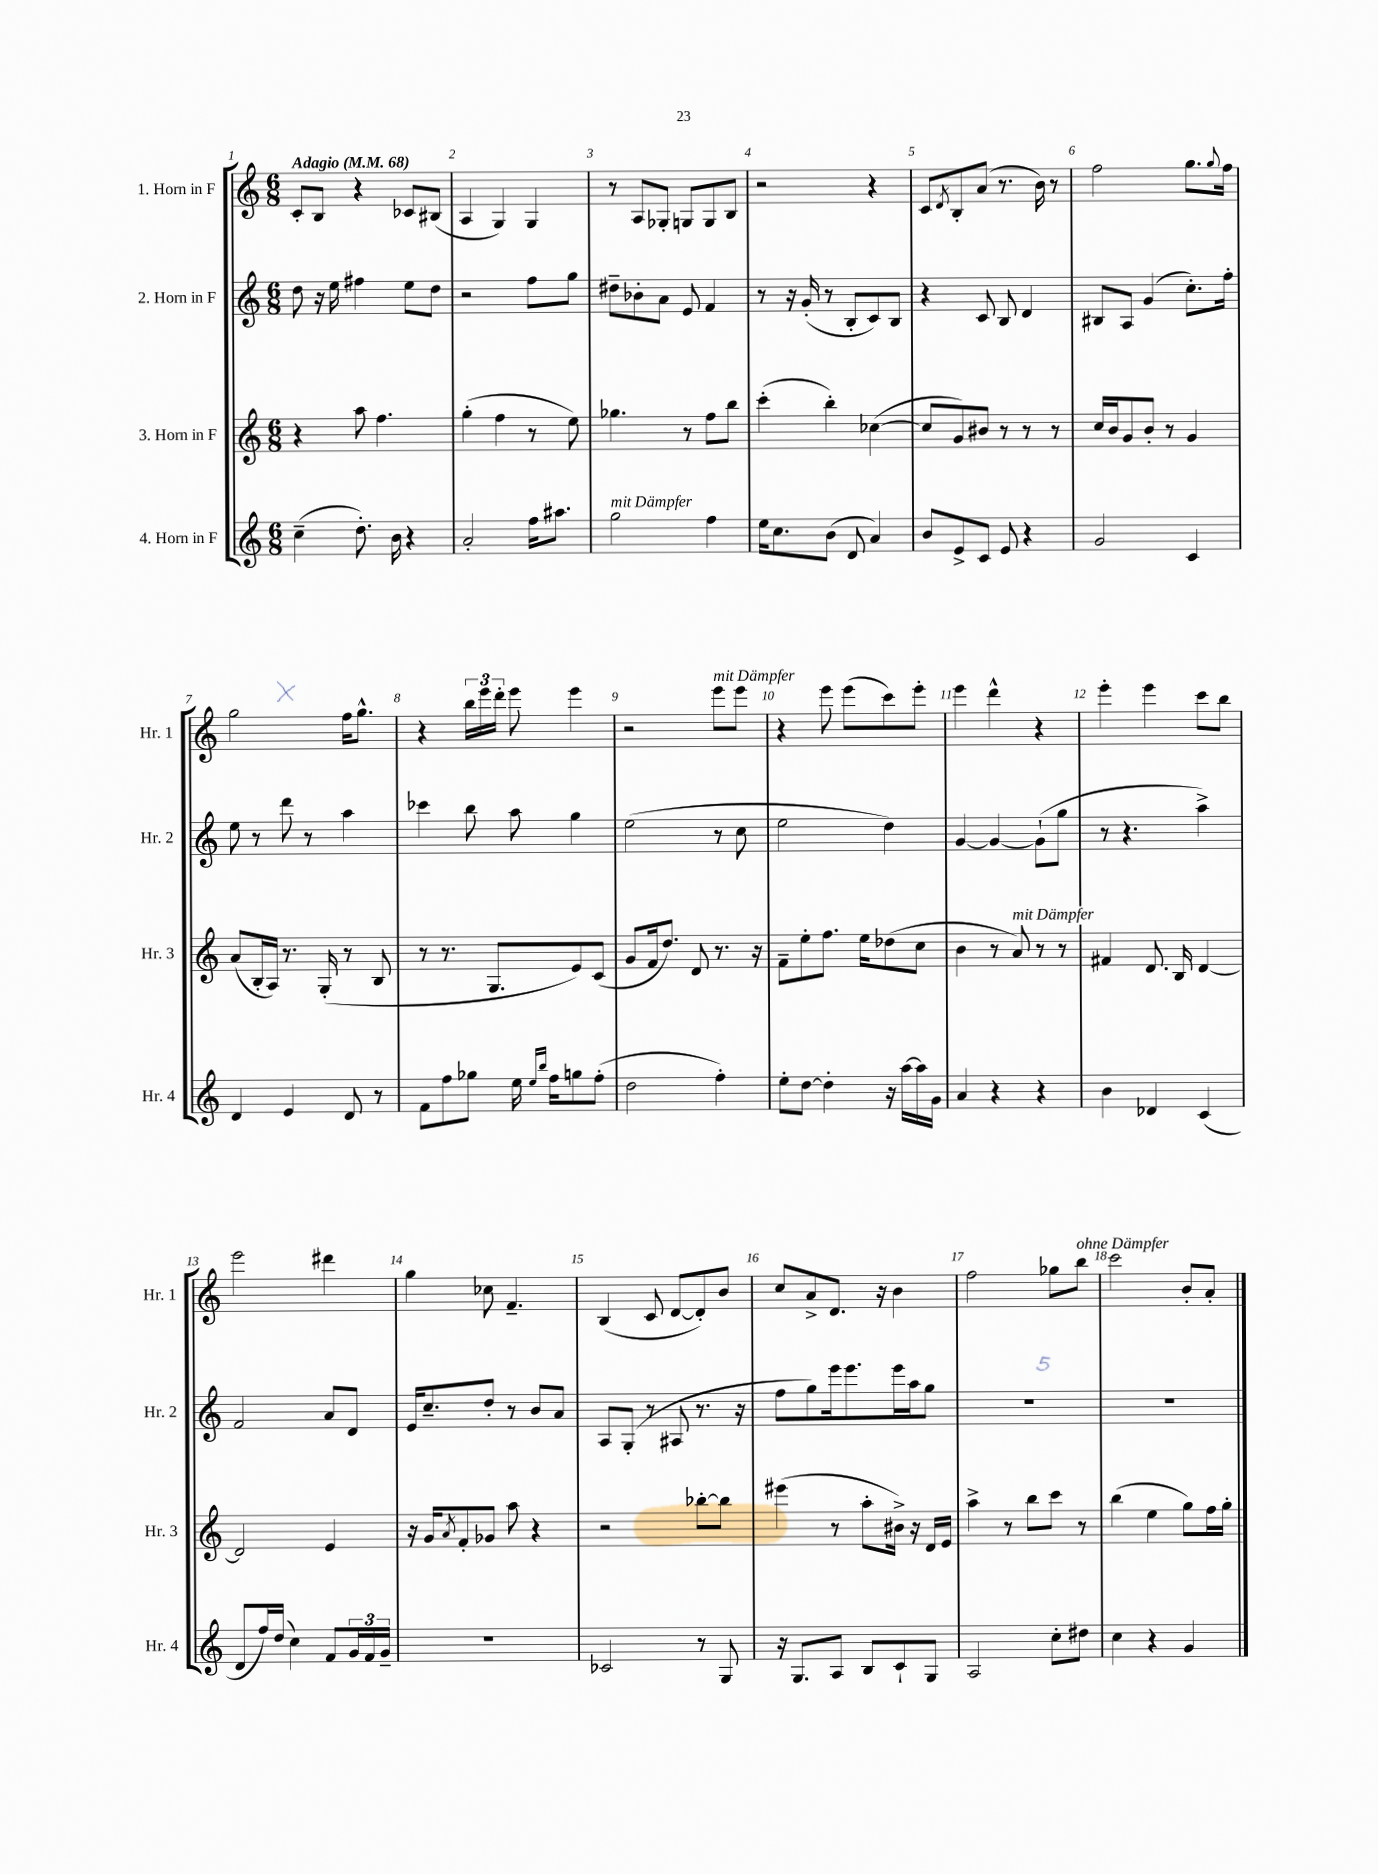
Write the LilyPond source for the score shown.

<<
\new StaffGroup <<
\new Staff = "s0" \with { instrumentName = "1. Horn in F" shortInstrumentName = "Hr. 1" } {
    \clef treble \key c \major \numericTimeSignature \time 6/8 \tempo "Adagio" 4 = 68
    c'8-. b8 r4 ces'8 bis8( |
    a4 g4) g4 |
    r8 a8 ges8-. g8 g8 b8 |
    r2 r4 |
    c'8 \acciaccatura { d'8 } b8-. a'8( r8. b'16) r8 |
    f''2 g''8. \appoggiatura { g''8 } f''16 |
    g''2 f''16 g''8.-^ |
    r4 \tuplet 3/2 { b''16 e'''16 d'''16-. } e'''8 e'''4 |
    r2 e'''8^\markup { \italic "mit Dämpfer" } e'''8 |
    r4 e'''8 e'''8( c'''8) e'''8-. |
    e'''4 d'''4-^ r4 |
    e'''4-. e'''4 c'''8 b''8 |
    e'''2 dis'''4 |
    g''4 ces''8 f'4.-- |
    b4( c'8 d'8~ d'8-.) b'8 |
    c''8 a'8-> d'8. r16 b'4 |
    f''2 ges''8 b''8^\markup { \italic "ohne Dämpfer" } |
    c'''2 b'8-. a'8-. \bar "|." |
}
\new Staff = "s1" \with { instrumentName = "2. Horn in F" shortInstrumentName = "Hr. 2" } {
    \clef treble \key c \major \numericTimeSignature \time 6/8
    d''8 r16 e''16 fis''4 e''8 d''8 |
    r2 f''8 g''8 |
    dis''8-- bes'8-. a'8 e'8 f'4 |
    r8 r16 g'16-.( r8 b8-. c'8) b8 |
    r4 c'8 b8 d'4 |
    bis8 a8 g'4( c''8.-.) f''16-. |
    e''8 r8 d'''8 r8 a''4 |
    ces'''4 b''8 a''8 g''4 |
    e''2( r8 c''8 |
    e''2 d''4) |
    g'4~ g'4~ g'8-!( g''8 |
    r8 r4. a''4->) |
    f'2 a'8 d'8 |
    e'16 c''8.-- d''8-. r8 b'8 a'8 |
    a8 g8-.( r8 ais8 r8. r16 |
    f''8 g''8) e'''16 e'''8. e'''16 a''16 g''8 |
    R2. |
    R2. \bar "|." |
}
\new Staff = "s2" \with { instrumentName = "3. Horn in F" shortInstrumentName = "Hr. 3" } {
    \clef treble \key c \major \numericTimeSignature \time 6/8
    r4 a''8 f''4. |
    g''4-.( f''4 r8 e''8) |
    ges''4. r8 f''8 b''8 |
    c'''4-.( b''4-.) ces''4~( |
    ces''8 g'8) bis'8 r8 r8 r8 |
    c''16 b'16 g'8 b'8-. r8 g'4 |
    a'8( b16-. a16) r8. g16-.( r8 b8 |
    r8 r8. g8. e'8) c'8( |
    g'8 f'16 d''8.) d'8 r8. r16 |
    f'8-- e''8-. f''8. e''16 des''8( c''8 |
    b'4 r8 a'8^\markup { \italic "mit Dämpfer" }) r8 r8 |
    fis'4 d'8. b16 d'4~ |
    d'2 e'4 |
    r16 g'16 \acciaccatura { a'8 } f'8-. ges'8 a''8 r4 |
    r2 bes''8~-. bes''8 |
    eis'''4( r8 a''8-. bis'16->) r16 d'16 e'16 |
    a''4-> r8 b''8 c'''8 r8 |
    b''4( e''4 g''8) f''16 g''16-. \bar "|." |
}
\new Staff = "s3" \with { instrumentName = "4. Horn in F" shortInstrumentName = "Hr. 4" } {
    \clef treble \key c \major \numericTimeSignature \time 6/8
    c''4--( d''8.-.) b'16 r4 |
    a'2-. f''16 ais''8. |
    g''2^\markup { \italic "mit Dämpfer" } f''4 |
    e''16 c''8. b'8( d'8 a'4) |
    b'8 e'8-> c'8 e'8 r4 |
    g'2 c'4 |
    d'4 e'4 d'8 r8 |
    f'8 f''8 ges''8 e''16 \grace { e''16 b''16 } f''16 g''8 f''8-.( |
    d''2 f''4-.) |
    e''8-. d''8~ d''4-. r16 a''16~ a''16 g'16 |
    a'4 r4 r4 |
    b'4 des'4 c'4( |
    d'8 f''16) d''16( c''4) f'8 \tuplet 3/2 { g'16 f'16 g'16-- } |
    R2. |
    ces'2 r8 g8 |
    r16 g8. a8 b8 c'8-! g8 |
    a2 c''8-. dis''8 |
    c''4 r4 g'4 \bar "|." |
}
>>
>>
\layout { \context { \Score \override BarNumber.break-visibility = ##(#f #t #t) barNumberVisibility = #all-bar-numbers-visible } }
